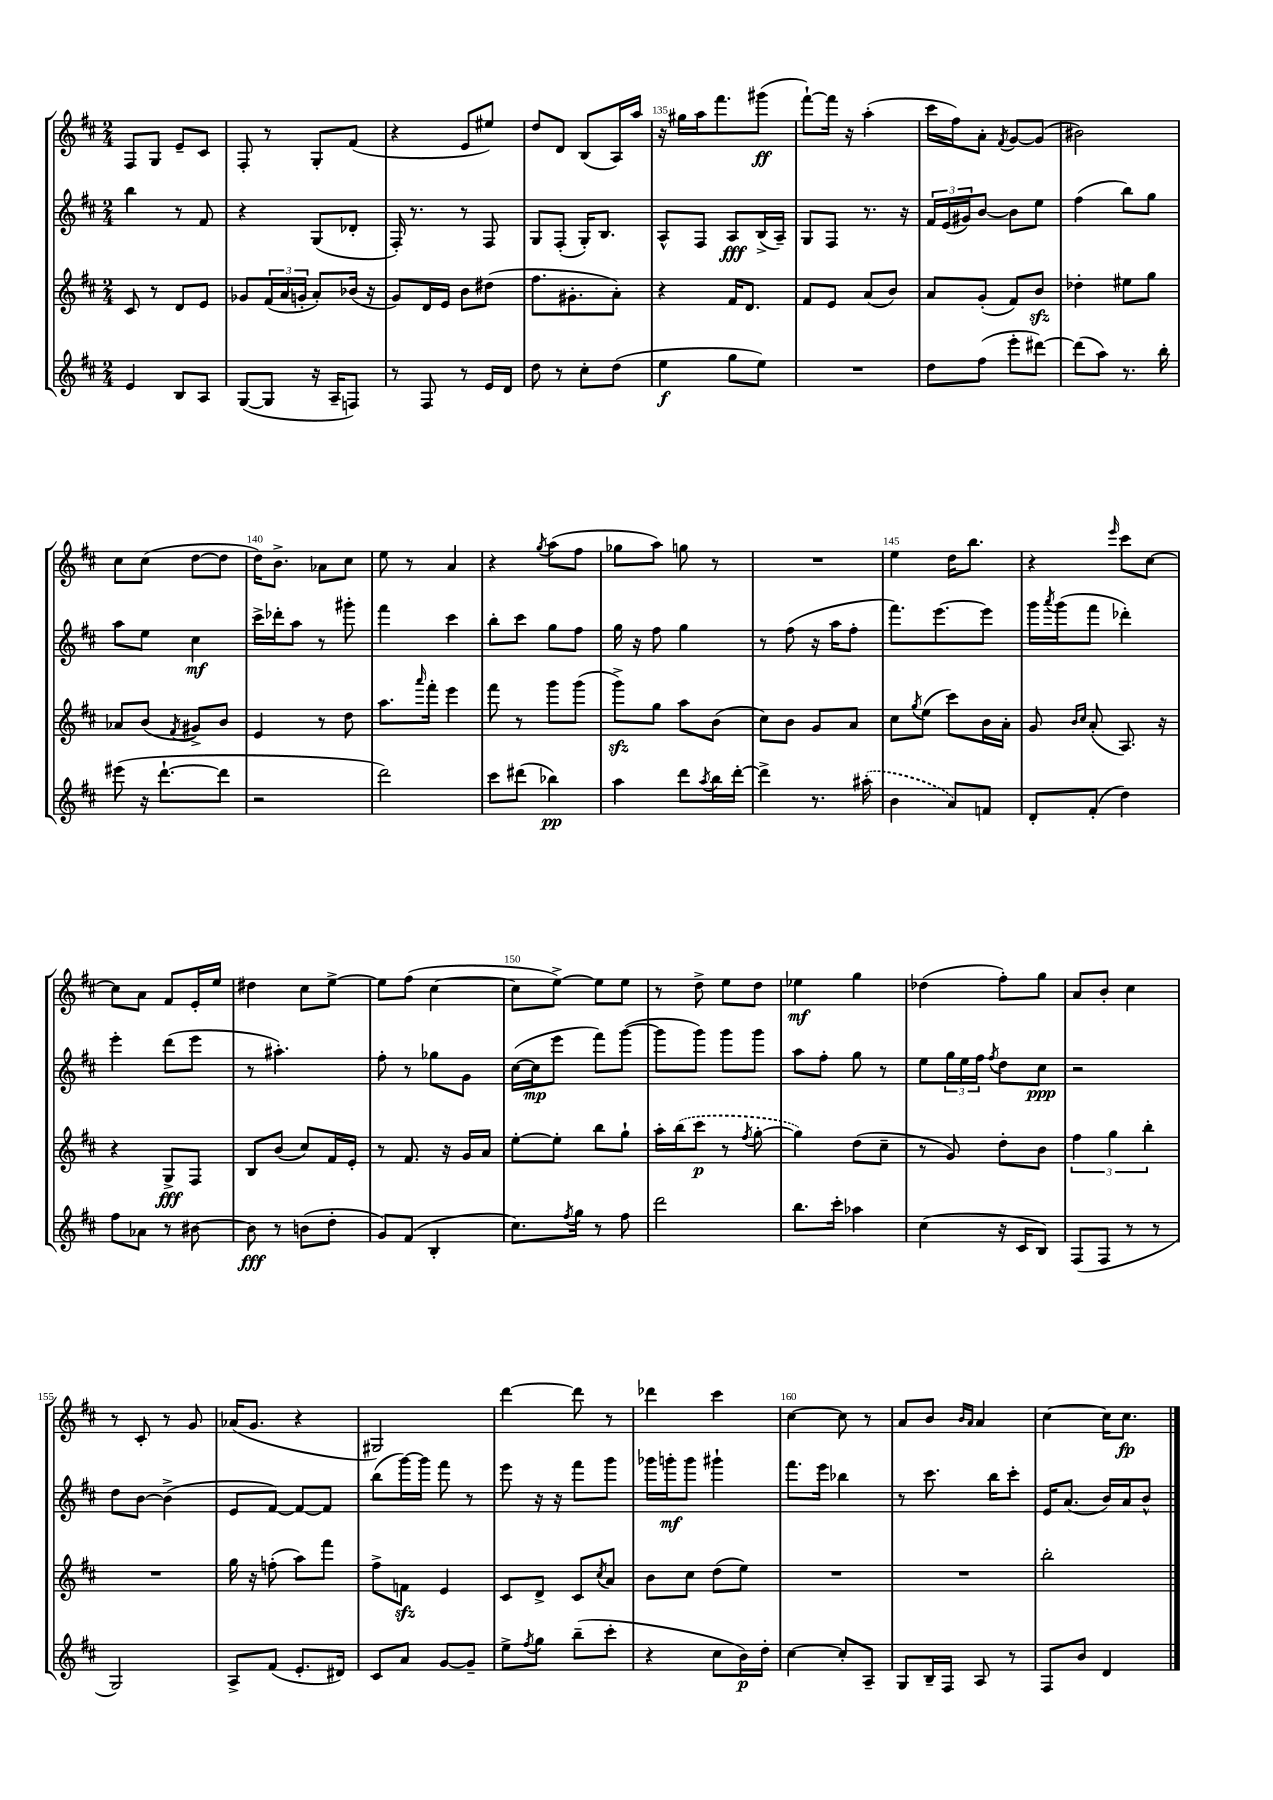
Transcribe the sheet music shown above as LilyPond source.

<<
\new StaffGroup <<
\new Staff = "s0" {
    \clef treble \key d \major \numericTimeSignature \time 2/4
    fis8 g8 e'8-- cis'8 |
    fis8-. r8 g8-. fis'8( |
    r4 e'8 eis''8) |
    d''8 d'8 b8( a16) a''16 |
    r16 gis''16 a''16 fis'''8. gis'''8\ff( |
    fis'''8~-!) fis'''16 r16 a''4-.( |
    cis'''16 fis''16) a'8-. \acciaccatura { fis'8 } g'8~ g'8( |
    bis'2) |
    cis''8 cis''8( d''8~ d''8 |
    d''16) b'8.-> aes'8 cis''8 |
    e''8 r8 a'4 |
    r4 \acciaccatura { g''8 } a''8( fis''8 |
    ges''8 a''8) g''8 r8 |
    R2 |
    e''4 d''16 b''8. |
    r4 \grace { e'''16 } cis'''8 cis''8~ |
    cis''8 a'8 fis'8 e'16-. e''16 |
    dis''4 cis''8 e''8~-> |
    e''8 fis''8( cis''4~ |
    cis''8 e''8~->) e''8 e''8 |
    r8 d''8-> e''8 d''8 |
    ees''4\mf g''4 |
    des''4( fis''8-.) g''8 |
    a'8 b'8-. cis''4 |
    r8 cis'8-. r8 g'8 |
    aes'16( g'8. r4 |
    gis2) |
    d'''4~ d'''8 r8 |
    des'''4 cis'''4 |
    cis''4~ cis''8 r8 |
    a'8 b'8 \grace { b'16 a'16 } a'4 |
    cis''4~ cis''16 cis''8.\fp \bar "|." |
}
\new Staff = "s1" {
    \clef treble \key d \major \numericTimeSignature \time 2/4
    b''4 r8 fis'8 |
    r4 g8( des'8-. |
    fis16-.) r8. r8 fis8 |
    g8 fis8-.( g16-.) b8. |
    a8-^ fis8 a8\fff b16->( a16--) |
    g8 fis8 r8. r16 |
    \tuplet 3/2 { fis'16 e'16( gis'16) } b'8~ b'8 e''8 |
    fis''4( b''8) g''8 |
    a''8 e''8 cis''4\mf |
    cis'''16-> des'''16-. a''8 r8 gis'''8-. |
    fis'''4 cis'''4 |
    b''8-. cis'''8 g''8 fis''8 |
    g''16 r16 fis''8 g''4 |
    r8 fis''8( r16 a''16 fis''8-. |
    fis'''8.) e'''8.~ e'''8 |
    g'''16 \acciaccatura { a'''8 } g'''16( fis'''8 des'''4-.) |
    e'''4-. d'''8( e'''8 |
    r8 ais''4.-.) |
    fis''8-. r8 ges''8 g'8 |
    cis''16~( cis''16\mp e'''8 fis'''8) g'''8~( |
    g'''8 g'''8) g'''8 g'''8 |
    a''8 fis''8-. g''8 r8 |
    e''8 \tuplet 3/2 { g''16 e''16 fis''16 } \acciaccatura { fis''8 } d''8 cis''8\ppp |
    r2 |
    d''8 b'8~ b'4->( |
    e'8 fis'8~) fis'8~ fis'8 |
    b''8( g'''16~) g'''16 fis'''8 r8 |
    e'''8 r16 r16 fis'''8 g'''8 |
    ges'''16 g'''16-.\mf g'''8 gis'''4-! |
    fis'''8. e'''16 bes''4 |
    r8 cis'''8. b''16 cis'''8-. |
    e'16 a'8.( b'16) a'16 b'8-^ \bar "|." |
}
\new Staff = "s2" {
    \clef treble \key d \major \numericTimeSignature \time 2/4
    cis'8 r8 d'8 e'8 |
    ges'8 \tuplet 3/2 { fis'16( a'16 g'16-. } a'8-.) bes'16( r16 |
    g'8) d'16 e'16 b'8 dis''8( |
    fis''8. gis'8.-. a'8-.) |
    r4 fis'16 d'8. |
    fis'8 e'8 a'8( b'8) |
    a'8 g'8-.( fis'8) b'8\sfz |
    des''4-. eis''8 g''8 |
    aes'8 b'8( \acciaccatura { fis'8 } gis'8->) b'8 |
    e'4 r8 d''8 |
    a''8. \grace { a'''16 } fis'''16-. e'''4 |
    fis'''8 r8 g'''8 g'''8( |
    g'''8->\sfz) g''8 a''8 b'8( |
    cis''8) b'8 g'8 a'8 |
    cis''8 \acciaccatura { g''8 } e''8( cis'''8) b'16 a'16-. |
    g'8 \grace { b'16 cis''16 } a'8-.( a8.) r16 |
    r4 g8->\fff fis8 |
    b8 b'8( cis''8) fis'16 e'16-. |
    r8 fis'8. r16 g'16 a'16 |
    e''8~-. e''8-. b''8 g''8-! |
    a''16-. \once \slurDashed b''16( cis'''8\p r8 \acciaccatura { fis''8 } g''8~-. |
    g''4) d''8( cis''8-- |
    r8 g'8) d''8-. b'8 |
    \tuplet 3/2 { fis''4 g''4 b''4-. } |
    R2 |
    g''16 r16 f''8-.( a''8) fis'''8 |
    fis''8-> f'8\sfz e'4 |
    cis'8 d'8-> cis'8 \acciaccatura { cis''8 } a'8 |
    b'8 cis''8 d''8( e''8) |
    R2 |
    R2 |
    b''2-. \bar "|." |
}
\new Staff = "s3" {
    \clef treble \key d \major \numericTimeSignature \time 2/4
    e'4 b8 a8 |
    g8~( g8 r16 a16-- f8) |
    r8 fis8 r8 e'16 d'16 |
    d''8 r8 cis''8-. d''8( |
    e''4\f g''8 e''8) |
    R2 |
    d''8 fis''8( e'''8-. dis'''8~) |
    dis'''8( a''8) r8. b''16-. |
    eis'''8( r16 d'''8.~-! d'''8 |
    r2 |
    d'''2) |
    cis'''8 dis'''8( bes''4\pp) |
    a''4 d'''8 \acciaccatura { a''8 } b''16 d'''16~-. |
    d'''4-> r8. \once \slurDashed ais''16-.( |
    b'4 a'8) f'8 |
    d'8-. fis'8-.( d''4) |
    fis''8 aes'8 r8 bis'8~ |
    bis'8\fff r8 b'8( d''8-. |
    g'8) fis'8( b4-. |
    cis''8.) \acciaccatura { fis''8 } g''16 r8 fis''8 |
    d'''2 |
    b''8. cis'''16-. aes''4 |
    cis''4( r16 cis'16 b8) |
    fis8( fis8 r8 r8 |
    g2) |
    a8-> fis'8( e'8.-. dis'16) |
    cis'8 a'8 g'8~ g'8-- |
    e''8-> \acciaccatura { fis''8 } g''8 b''8--( cis'''8-. |
    r4 cis''8 b'16\p) d''16-. |
    cis''4~ cis''8-. a8-- |
    g8 b16-- fis16 a8 r8 |
    fis8 b'8 d'4 \bar "|." |
}
>>
>>
\layout { \context { \Score currentBarNumber = #131 \override BarNumber.break-visibility = ##(#f #t #t) barNumberVisibility = #(every-nth-bar-number-visible 5) } }
